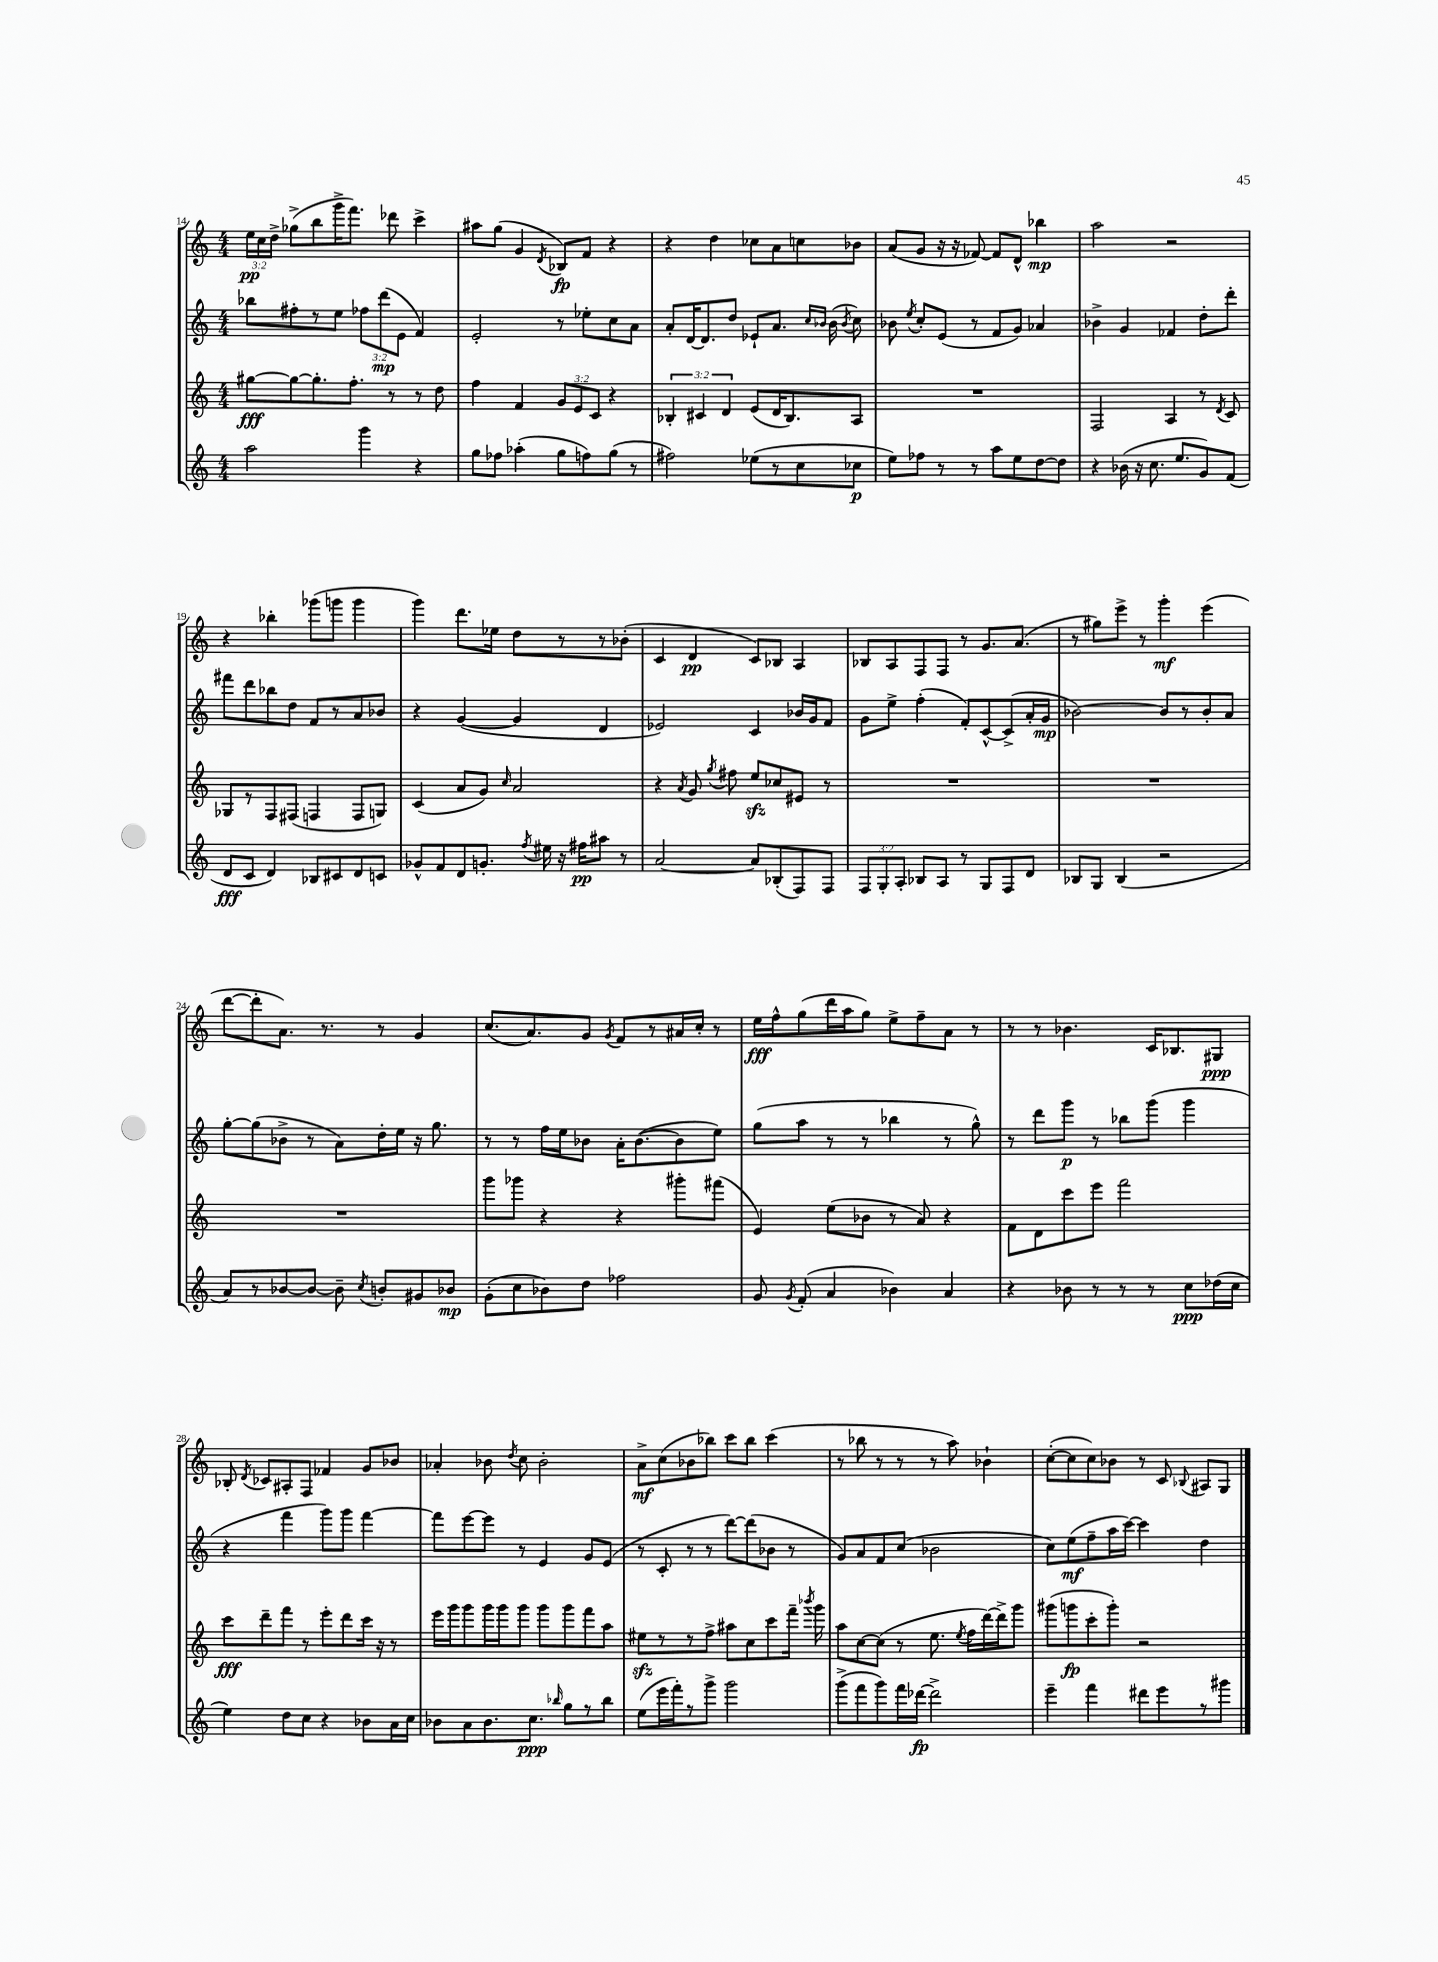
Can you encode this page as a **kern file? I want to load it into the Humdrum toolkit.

**kern	**dynam	**kern	**dynam	**kern	**dynam	**kern	**dynam
*part4	*part4	*part3	*part3	*part2	*part2	*part1	*part1
*staff4	*staff4	*staff3	*staff3	*staff2	*staff2	*staff1	*staff1
*clefG2	*	*clefG2	*	*clefG2	*	*clefG2	*
*k[]	*	*k[]	*	*k[]	*	*k[]	*
*M4/4	*	*M4/4	*	*M4/4	*	*M4/4	*
=14	=14	=14	=14	=14	=14	=14	=14
2aa\	.	[8gg#X\L	fff	8bb-X\L	.	24ee\LL	pp
.	.	.	.	.	.	24cc\	.
.	.	.	.	.	.	24dd^\JJ	.
.	.	8gg#\_	.	8ff#X'\	.	(8gg-X^\L	.
.	.	8.gg#'\]	.	8r	.	8bb\	.
.	.	.	.	8ee\J	.	16ggg^\K	.
.	.	8.ff'\J	.	.	.	8.fff\J)	.
4ggg\	.	.	.	12ff-X\L	.	.	.
.	.	.	.	(12ddd\	mp	.	.
.	.	8r	.	.	.	8ddd-X\	.
.	.	.	.	12e\J	.	.	.
4r	.	8r	.	4f/)	.	4ccc^\	.
.	.	8dd\	.	.	.	.	.
=15	=15	=15	=15	=15	=15	=15	=15
8gg\L	.	4ff\	.	2e'/	.	8aa#X\L	.
8ff-X\J	.	.	.	.	.	(8gg\J	.
(4aa-X'\	.	4f/	.	.	.	4g/	.
.	.	.	.	.	.	8qd/	.
8gg\L	.	12g/L	.	8r	.	8B-X/L)	fp
.	.	12e/	.	.	.	.	.
8ffn\)	.	.	.	8ee-X'\L	.	8f/J	.
.	.	12c/J	.	.	.	.	.
(8gg\J	.	4r	.	8cc\	.	4r	.
8r	.	.	.	8a\J	.	.	.
=16	=16	=16	=16	=16	=16	=16	=16
2ff#X\)	.	6B-X'/	.	8a'/L	.	4r	.
.	.	.	.	[16d/K	.	.	.
.	.	6c#X/	.	.	.	.	.
.	.	.	.	8.d/]	.	.	.
.	.	.	.	.	.	4dd\	.
.	.	6d/	.	.	.	.	.
.	.	.	.	8dd/J	.	.	.
(8ee-X\L	.	(8e/L	.	8e-X`/L	.	8cc-X\L	.
8r	.	16d/K	.	8.a/J	.	8a\	.
.	.	8.B-/)	.	.	.	.	.
8cc\	.	.	.	.	.	8ccn\	.
.	.	.	.	16qqcc/LL	.	.	.
.	.	.	.	16qqb-X/JJ	.	.	.
.	.	.	.	(16b-\	.	.	.
.	.	.	.	8qb-/	.	.	.
8cc-X\J	p	8A/J	.	8cc\)	.	8b-X\J	.
=17	=17	=17	=17	=17	=17	=17	=17
8ee\L)	.	1r	.	8b-X\	.	(8a/L	.
.	.	.	.	8qee/	.	.	.
8ff-X\J	.	.	.	8cc'/L	.	8g/J	.
8r	.	.	.	(8e/J	.	16r	.
.	.	.	.	.	.	16r	.
8r	.	.	.	8r	.	[8f-X/)	.
8aa\L	.	.	.	8f/L	.	8f-/L]	.
8ee\	.	.	.	8g/J)	.	8d^^/J	.
[8dd\	.	.	.	4a-X/	.	4bb-X\	mp
8dd\J]	.	.	.	.	.	.	.
=18	=18	=18	=18	=18	=18	=18	=18
4r	.	2F/	.	4b-X^\	.	2aa\	.
(16b-X\	.	.	.	4g/	.	.	.
16r	.	.	.	.	.	.	.
8.cc\	.	.	.	.	.	.	.
.	.	4A/	.	4f-X/	.	2r	.
8.ee/L	.	.	.	.	.	.	.
8g/)	.	8r	.	8dd'\L	.	.	.
.	.	8qd/	.	.	.	.	.
(8f/J	.	8c/	.	8ddd'\J	.	.	.
!!LO:LB:g=z
=19	=19	=19	=19	=19	=19	=19	=19
8d/L	fff	8G-X/L	.	8fff#X\L	.	4r	.
8c/J	.	8r	.	8ddd\	.	.	.
4d/)	.	8F/	.	8bb-X\	.	4bb-X'\	.
.	.	(8F#X/J	.	8dd\J	.	.	.
8B-X/L	.	4Fn/	.	8f/L	.	(8ggg-X\L	.
8c#X/	.	.	.	8r	.	8gggn\J	.
8d/	.	8F/L	.	8a/	.	4ggg\	.
8cn/J	.	8Gn/J)	.	8b-X/J	.	.	.
=20	=20	=20	=20	=20	=20	=20	=20
8g-X^^/L	.	(4c/	.	4r	.	4ggg\)	.
8f/	.	.	.	.	.	.	.
8d/	.	8a/L	.	([4g/	.	8.ddd\L	.
8.gn'/J	.	8g/J)	.	.	.	.	.
.	.	.	.	.	.	16ee-X\Jk	.
.	.	16qqcc/	.	.	.	.	.
.	.	2a/	.	4g/]	.	8dd\L	.
8qff/	.	.	.	.	.	.	.
16ee#X\	.	.	.	.	.	.	.
16r	.	.	.	.	.	8r	.
16ff#X\KL	pp	.	.	.	.	.	.
8aa#X\J	.	.	.	4d/	.	8r	.
8r	.	.	.	.	.	(8b-X'\J	.
=21	=21	=21	=21	=21	=21	=21	=21
[2a/	.	4r	.	2e-X/)	.	4c/	.
.	.	8qa/	.	.	.	.	.
.	.	8g/	.	.	.	4d/	pp
.	.	8qgg/	.	.	.	.	.
.	.	8ff#X\	.	.	.	.	.
8a/L]	.	8eezz/L	.	4c/	.	8c/L)	.
(8B-X'/	.	8cc-X/	.	.	.	8B-X/J	.
8F/)	.	8e#X/J	.	16b-X/LL	.	4A/	.
.	.	.	.	16g/J	.	.	.
8F/J	.	8r	.	8f/J	.	.	.
=22	=22	=22	=22	=22	=22	=22	=22
12F/L	.	1r	.	8g\L	.	8B-X/L	.
12G'/	.	.	.	.	.	.	.
.	.	.	.	8ee^\J	.	8A/	.
12A'/J	.	.	.	.	.	.	.
8B-X/L	.	.	.	(4ff'\	.	8F/	.
8A/J	.	.	.	.	.	8F/J	.
8r	.	.	.	8f'/L)	.	8r	.
8G/L	.	.	.	[8c^^/	.	8.g/L	.
8F/	.	.	.	(8c^/]	.	.	.
.	.	.	.	.	.	(8.a/J	.
8d/J	.	.	.	16a'/L	.	.	.
.	.	.	.	16g/JJ	mp	.	.
=23	=23	=23	=23	=23	=23	=23	=23
8B-X/L	.	1r	.	[2b-X\)	.	8r	.
8G/J	.	.	.	.	.	8gg#X\L)	.
(4B-/	.	.	.	.	.	8eee^\J	.
.	.	.	.	.	.	8r	.
2r	.	.	.	8b-/L]	.	4ggg'\	mf
.	.	.	.	8r	.	.	.
.	.	.	.	8b-'/	.	(4eee\	.
.	.	.	.	8a/J	.	.	.
!!LO:LB:g=z
=24	=24	=24	=24	=24	=24	=24	=24
8a/L)	.	1r	.	[8gg'\L	.	[8ddd\L	.
8r	.	.	.	(8gg\]	.	8ddd'\]	.
[8b-X/	.	.	.	8b-X^\J	.	8.a\J)	.
8b-/J_	.	.	.	8r	.	.	.
.	.	.	.	.	.	8.r	.
8b-~\]	.	.	.	8a\L)	.	.	.
8qcc/	.	.	.	.	.	.	.
8bn'/L	.	.	.	16dd'\L	.	8r	.
.	.	.	.	16ee\JJ	.	.	.
8g#X/	.	.	.	16r	.	4g/	.
.	.	.	.	8.gg\	.	.	.
8b-X/J	mp	.	.	.	.	.	.
=25	=25	=25	=25	=25	=25	=25	=25
(8g'\L	.	8ggg\L	.	8r	.	(8.cc/L	.
8cc\	.	8ggg-X\J	.	8r	.	.	.
.	.	.	.	.	.	8.a/)	.
8b-X\)	.	4r	.	16ff\LL	.	.	.
.	.	.	.	16ee\J	.	.	.
8dd\J	.	.	.	8b-X\J	.	8g/J	.
.	.	.	.	.	.	8qg/	.
2ff-X\	.	4r	.	16a'\KL	.	8f/L	.
.	.	.	.	([8.b-\	.	.	.
.	.	.	.	.	.	8r	.
.	.	8ggg#X'\L	.	8b-\]	.	16a#X/L	.
.	.	.	.	.	.	16cc'/JJ	.
.	.	(8fff#X\J	.	8ee\J)	.	8r	.
=26	=26	=26	=26	=26	=26	=26	=26
8g/	.	4e/)	.	(8gg\L	.	16ee\LL	fff
.	.	.	.	.	.	16ff^^\J	.
8qg/	.	.	.	.	.	.	.
(8f'/	.	.	.	8aa\J	.	(8gg\	.
4a/	.	(8ee\L	.	8r	.	16ddd\L	.
.	.	.	.	.	.	16aa\J	.
.	.	8b-X\J	.	8r	.	8gg\J)	.
4b-X\)	.	8r	.	4bb-X\	.	8ee^\L	.
.	.	8a/)	.	.	.	8ff~\	.
4a/	.	4r	.	8r	.	8a\J	.
.	.	.	.	8gg^^\)	.	8r	.
=27	=27	=27	=27	=27	=27	=27	=27
4r	.	8f\L	.	8r	.	8r	.
.	.	8d\	.	8ddd\L	.	8r	.
8b-X\	.	8ccc\	.	8ggg\J	p	4.b-X\	.
8r	.	8eee\J	.	8r	.	.	.
8r	.	2fff\	.	8bb-X\L	.	.	.
8r	.	.	.	(8ggg\J	.	16c/KL	.
.	.	.	.	.	.	8.B-X/	.
8cc\L	ppp	.	.	4ggg\	.	.	.
(16dd-X\L	.	.	.	.	.	8G#X/J	ppp
16cc\JJ	.	.	.	.	.	.	.
!!LO:LB:g=z
=28	=28	=28	=28	=28	=28	=28	=28
4ee\)	.	8ccc\L	fff	4r	.	8B-X'/	.
.	.	.	.	.	.	8qd/	.
.	.	8ddd~\	.	.	.	8c-X/L	.
8dd\L	.	8fff\J	.	4fff\	.	8A#X'/	.
8cc\J	.	8r	.	.	.	8F/J	.
4r	.	8eee'\L	.	8ggg\L)	.	4f-X/	.
.	.	8ddd\	.	8ggg\J	.	.	.
8b-X\L	.	16ccc\Jk	.	[4fff\	.	8g/L	.
.	.	16r	.	.	.	.	.
16a\L	.	8r	.	.	.	8b-X/J	.
16cc\JJ	.	.	.	.	.	.	.
=29	=29	=29	=29	=29	=29	=29	=29
8b-X\L	.	16eee\LL	.	8fff\L]	.	4a-X'/	.
.	.	16ggg\J	.	.	.	.	.
8a\	.	8ggg\	.	[8eee\	.	.	.
8.b-\	.	16ggg\L	.	8eee\J]	.	8b-X\	.
.	.	16ggg\J	.	.	.	.	.
.	.	.	.	.	.	8qdd/	.
.	.	8ggg\J	.	8r	.	8cc\	.
8.cc\J	ppp	.	.	.	.	.	.
.	.	8ggg\L	.	4e/	.	2b-'\	.
16qqbb-X/	.	.	.	.	.	.	.
8gg\L	.	8ggg\	.	.	.	.	.
8r	.	8fff\	.	8g/L	.	.	.
8bb-\J	.	8aa\J	.	(8e/J	.	.	.
=30	=30	=30	=30	=30	=30	=30	=30
(8ee\L	.	8ee#Xzz\L	.	8r	.	8a^\L	mf
16eee\L	.	8r	.	8c'/	.	(8cc\	.
16fff'\J)	.	.	.	.	.	.	.
8r	.	8r	.	8r	.	8b-X\	.
8ggg^\J	.	8ff^\J	.	8r	.	8bb-X\J)	.
2ggg\	.	8aa#X\L	.	[8ddd\L)	.	8ccc\L	.
.	.	8cc\	.	(8ddd\]	.	8bb-\J	.
.	.	8ccc\	.	8b-X\J	.	(4ccc\	.
.	.	16fff~\Jk	.	8r	.	.	.
.	.	8qbbb-X/	.	.	.	.	.
.	.	16ggg\	.	.	.	.	.
=31	=31	=31	=31	=31	=31	=31	=31
(8ggg^\L	.	8aa\L	.	8g/L)	.	8r	.
8fff\	.	[8cc\	.	8a/	.	8bb-X\	.
8ggg\)	.	(8cc\J]	.	8f/	.	8r	.
16fff\L	.	8r	.	(8cc/J	.	8r	.
[16ddd-X\JJ	fp	.	.	.	.	.	.
2ddd-^\]	.	8.ee\	.	2b-X\	.	8r	.
.	.	.	.	.	.	8aa\)	.
.	.	8qee/	.	.	.	.	.
.	.	16ff\LL	.	.	.	.	.
.	.	[16ddd\)	.	.	.	4b-X`\	.
.	.	16ddd^\J]	.	.	.	.	.
.	.	8ggg\J	.	.	.	.	.
=32	=32	=32	=32	=32	=32	=32	=32
4eee~\	.	(8ggg#X\L	.	8cc\L)	.	([8cc'\L	.
.	.	8gggn\	fp	(8ee\	mf	8cc\]	.
4fff\	.	8ccc'\	.	8ff~\	.	8cc\)	.
.	.	8ggg'\J)	.	16aa\L	.	8b-X\J	.
.	.	.	.	[16ccc\JJ)	.	.	.
8ddd#X\L	.	2r	.	4ccc\]	.	8r	.
8eee\	.	.	.	.	.	8c/	.
.	.	.	.	.	.	8qqB-X/	.
8r	.	.	.	4dd\	.	8A#X/L	.
8ggg#X\J	.	.	.	.	.	8G/J	.
==	==	==	==	==	==	==	==
*-	*-	*-	*-	*-	*-	*-	*-
